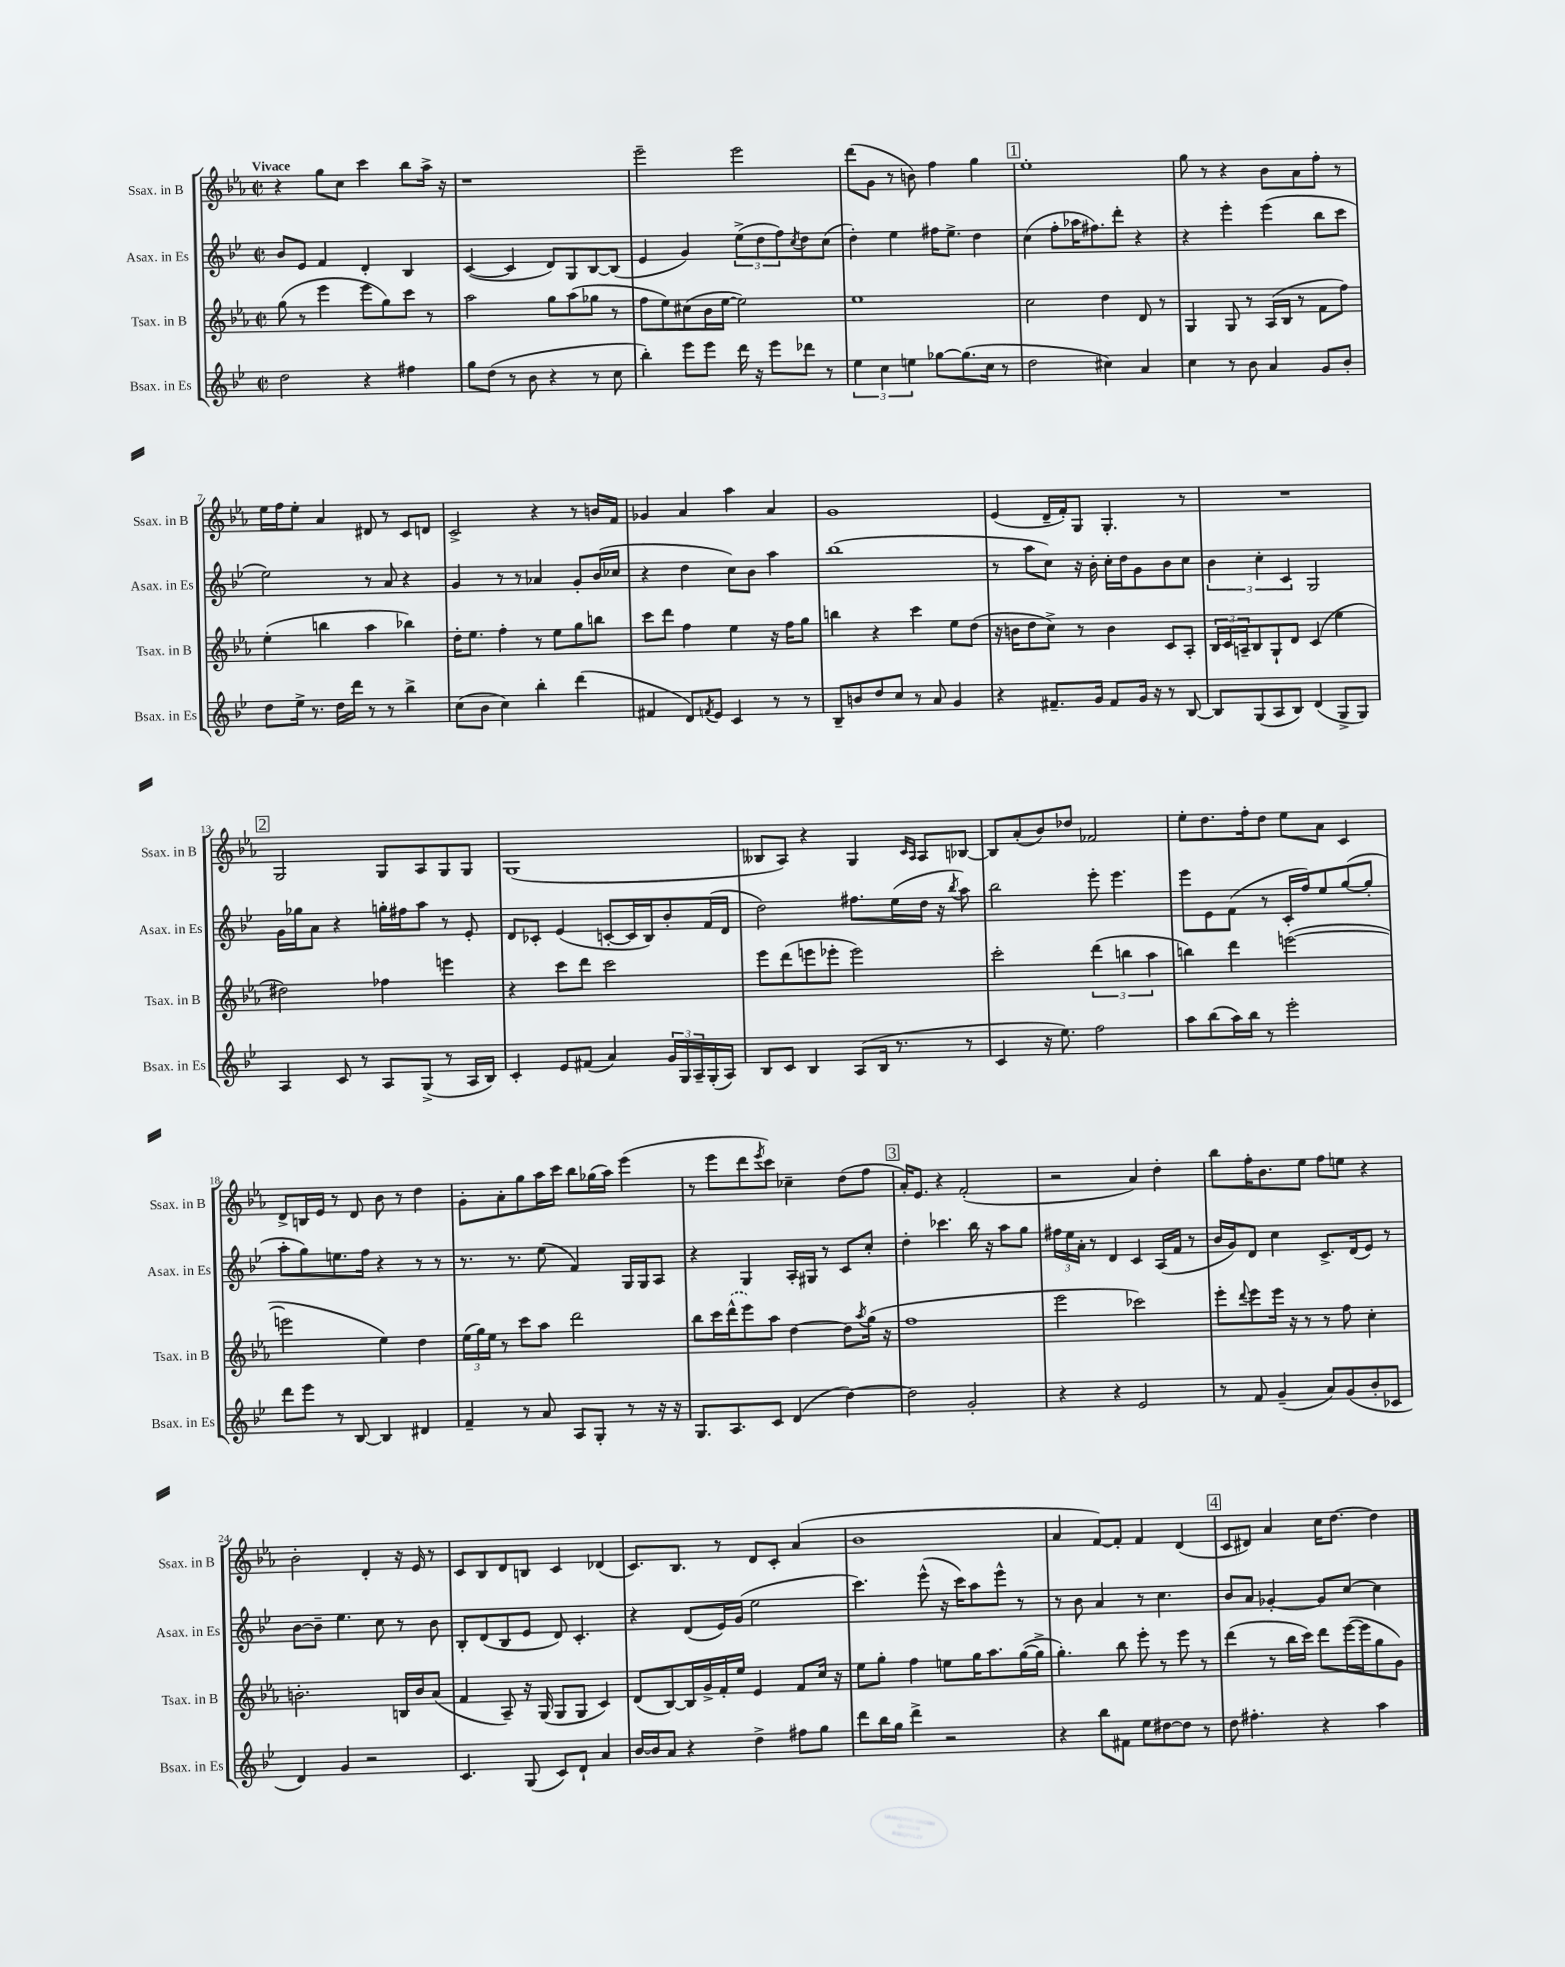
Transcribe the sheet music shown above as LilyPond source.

<<
\new StaffGroup <<
\new Staff = "s0" \with { instrumentName = "Ssax. in B" shortInstrumentName = "Ssax. in B" } {
    \clef treble \key ees \major \defaultTimeSignature \time 2/2 \tempo "Vivace"
    r4 g''8 c''8 c'''4 bes''8 aes''16-> r16 |
    r1 |
    ees'''2-- ees'''2 |
    d'''8( g'8 r8 b'8) f''4 g''4 |
    \mark \markup { \box "1" } ees''1-. |
    g''8 r8 r4 bes'8 aes'8 f''8-. r8 |
    ees''16 f''16 ees''8-. aes'4 dis'8 r8 c'8 d'8 |
    c'2-> r4 r8 b'16 f'16 |
    ges'4 aes'4 aes''4 aes'4 |
    g'1 |
    ees'4( d'16-- f'16-.) g8 g4.-. r8 |
    R1 |
    \mark \markup { \box "2" } g2 g8 aes8 g8 g8 |
    g1( |
    beses8 aes8) r4 g4 \grace { c'16 aes16 } aes8 bes8~ |
    bes8 aes'8-.( bes'8) des''8 fes'2 |
    ees''8-. d''8. f''16-. d''8 ees''8 aes'8 c'4 |
    d'8-> b16 ees'16 r8 d'8 bes'8 r8 d''4 |
    g'8-. aes'8-. g''8 aes''16 c'''16 bes''8 ges''16( aes''16) ees'''4( |
    r8 ees'''8 d'''8 \acciaccatura { ees'''8 } c'''8) ces''4-- d''8( f''8 |
    \mark \markup { \box "3" } aes'16-.) ees'8. r4 f'2-.( |
    r2 aes'4) d''4-. |
    bes''8 f''16-. bes'8. ees''8 f''8 e''8 r4 |
    bes'2-. d'4-. r16 ees'16 r8 |
    c'8 bes8 d'8 b8 c'4 des'4( |
    c'8.) bes8. r8 d'8 c'8-. aes'4( |
    bes'1 |
    aes'4 f'8~) f'8-. f'4 d'4( |
    \mark \markup { \box "4" } c'8 dis'8) aes'4 c''16 d''8.~ d''4 \bar "|." |
}
\new Staff = "s1" \with { instrumentName = "Asax. in Es" shortInstrumentName = "Asax. in Es" } {
    \clef treble \key bes \major \defaultTimeSignature \time 2/2
    bes'8 ees'8 f'4 d'4-. bes4 |
    c'4~( c'4 d'8) g8 bes8~ bes8( |
    ees'4 g'4) \tuplet 3/2 { ees''8->( d''8 f''8) } \acciaccatura { c''8 } d''8 c''8( |
    d''4-.) ees''4 fis''16 ees''8.-> d''4 |
    \mark \markup { \box "1" } c''4( f''8-. aes''16 fis''8.) d'''8-. r4 |
    r4 ees'''4-. ees'''4( bes''8 c'''8 |
    ees''2) r8 a'8 r4 |
    g'4 r8 r8 aes'4 g'8-. bes'16( ces''16 |
    r4 d''4 c''8) bes'8 a''4 |
    bes''1( |
    r8 a''8 c''8) r16 bes'16-. c''16-. d''16 g'8 bes'8 c''8 |
    \tuplet 3/2 { bes'4 c''4-. c'4 } g2 |
    \mark \markup { \box "2" } g'16 ges''16 a'8 r4 g''16-. fis''16 a''8 r8 ees'8-. |
    d'8 ces'8-. ees'4( c'8~-. c'16 bes16) bes'8-. f'16( d'16 |
    d''2) fis''8. ees''16( d''16 r16 \acciaccatura { bes''8 } a''8) |
    bes''2 ees'''8-. ees'''4. |
    ees'''8 ees'8 f'8( r8 c'16-. f''16) ees''8 g''8~( g''8-. |
    a''8-. g''8) e''8. f''16 r4 r8 r8 |
    r8. r8. ees''8( f'4) g16 g16 a8 |
    r4 g4 a16-. gis16 r8 c'8 c''8-. |
    \mark \markup { \box "3" } d''4-. ces'''4. bes''16 r16 a''8 g''8 |
    \tuplet 3/2 { fis''16 ees''16 a'16-. } r8 d'4 c'4 a16( f'16 r8 |
    bes'16 g'16) d'8 c''4 c'8.-> d'16( ees'8) r8 |
    bes'8~ bes'8-- ees''4. c''8 r8 bes'8 |
    bes8-. d'8( bes8 ees'8 d'8) c'4.-. |
    r4 d'8( ees'16) g'16( ees''2 |
    c'''4.) ees'''8-^( r16 c'''16) a''8 ees'''8-^ r8 |
    r8 bes'8 a'4 r8 c''4. |
    \mark \markup { \box "4" } bes'8 a'8 ges'4~-. ges'8 c''8~ c''4 \bar "|." |
}
\new Staff = "s2" \with { instrumentName = "Tsax. in B" shortInstrumentName = "Tsax. in B" } {
    \clef treble \key ees \major \defaultTimeSignature \time 2/2
    g''8( r8 ees'''4 ees'''8 g''8) c'''8 r8 |
    aes''2 g''8 aes''8( ges''8 r8 |
    f''8 ees''8) cis''8( bes'16 ees''16~ ees''2) |
    ees''1 |
    \mark \markup { \box "1" } c''2 d''4 d'8 r8 |
    g4 g8 r8 aes16( bes16 r8 f'8 f''8) |
    ees''4-.( b''4 aes''4 bes''4) |
    d''16-. ees''8. f''4-. r8 ees''8 g''8 b''8 |
    c'''8 d'''8 f''4 ees''4 r16 f''16 g''8 |
    b''4 r4 c'''4 ees''8 d''8( |
    r16 b'16 d''8 c''8->) r8 b'4 c'8 aes8-. |
    \tuplet 3/2 { bes16 c'16 a16-- } bes8 g8-! d'8 c'4( ees''4 |
    \mark \markup { \box "2" } dis''2) fes''4 e'''4 |
    r4 c'''8 d'''8 c'''2 |
    ees'''8 d'''8( e'''8 ees'''8-. ees'''2) |
    c'''2-. \tuplet 3/2 { d'''4( b''4 aes''4 } |
    b''4) d'''4 e'''2~( |
    e'''2 ees''4) d''4 |
    \tuplet 3/2 { ees''16( g''16) ees''16 } r8 c'''8 aes''8 d'''2 |
    bes''8 c'''16 \once \slurDashed d'''16-^( ees'''8) aes''8 d''4~ d''8 \acciaccatura { aes''8 } g''16( r16 |
    \mark \markup { \box "3" } f''1 |
    ees'''2 ces'''2) |
    ees'''8-. \appoggiatura { d'''8 } ees'''8 ees'''16 r16 r8 r8 f''8 c''4-. |
    b'2.-. b16 b'16 aes'8( |
    f'4 aes8--) r16 g16( g8 g8 c'4) |
    d'8( bes8~) bes16 g'16-> f'16-. ees''16 ees'4 f'8 c''16 r16 |
    ees''8 g''8-. f''4 e''8 g''16 aes''8. g''16~( g''16-> |
    g''4.-.) bes''8 ees'''8-. r8 ees'''8 r8 |
    \mark \markup { \box "4" } d'''4( r8 bes''16 c'''16) d'''8 ees'''16~( ees'''16 g''8 g'8) \bar "|." |
}
\new Staff = "s3" \with { instrumentName = "Bsax. in Es" shortInstrumentName = "Bsax. in Es" } {
    \clef treble \key bes \major \defaultTimeSignature \time 2/2
    d''2 r4 fis''4 |
    g''8 d''8( r8 bes'8 r4 r8 c''8 |
    bes''4-.) ees'''8 ees'''8 d'''16 r16 ees'''8 des'''8 r8 |
    \tuplet 3/2 { ees''4 c''4 e''4 } ges''8~ ges''8.( c''16 r8 |
    \mark \markup { \box "1" } d''2 cis''4) a'4 |
    c''4 r8 bes'8 a'4 g'8 bes'8-. |
    d''8 ees''16-> r8. d''16 d'''16 r8 r8 bes''4-> |
    c''8( bes'8 c''4) bes''4-. d'''4( |
    fis'4 d'8) \acciaccatura { f'8 } ees'8 c'4 r8 r8 |
    bes8-- b'8 d''8 c''8 r8 a'8 g'4 |
    r4 fis'8.-- g'16 fis'8 g'16 r16 r8 bes8~ |
    bes8 g8( a8 bes8) d'4( g8-> g8) |
    \mark \markup { \box "2" } a4 c'8 r8 a8 g8->( r8 a16 bes16) |
    c'4-. ees'8 fis'8( a'4) \tuplet 3/2 { g'16 g16 a16-- } g16-.( a16) |
    bes8 c'8 bes4 a8( bes16 r8. r8 |
    c'4 r16 ees''8.) f''2 |
    a''8 bes''8( a''16) bes''16 r8 ees'''2-. |
    d'''8 ees'''8 r8 bes8~ bes4 dis'4 |
    f'4-- r8 a'8 a8 g8-. r8 r16 r16 |
    g8. a8. c'8 d'4( d''4~) |
    \mark \markup { \box "3" } d''2 g'2-. |
    r4 r4 ees'2 |
    r8 f'8 g'4--( a'8) g'8( bes'8-. ces'8 |
    d'4) g'4 r2 |
    c'4. g8( c'8) d'8-! a'4 |
    bes'16~ bes'16 a'8 r4 d''4-> fis''8 g''8 |
    d'''8 bes''16 g''16 d'''4-> r2 |
    r4 bes''8 fis'8 ees''8 dis''8~ dis''8 r8 |
    \mark \markup { \box "4" } d''8 fis''4.-. r4 a''4 \bar "|." |
}
>>
>>
